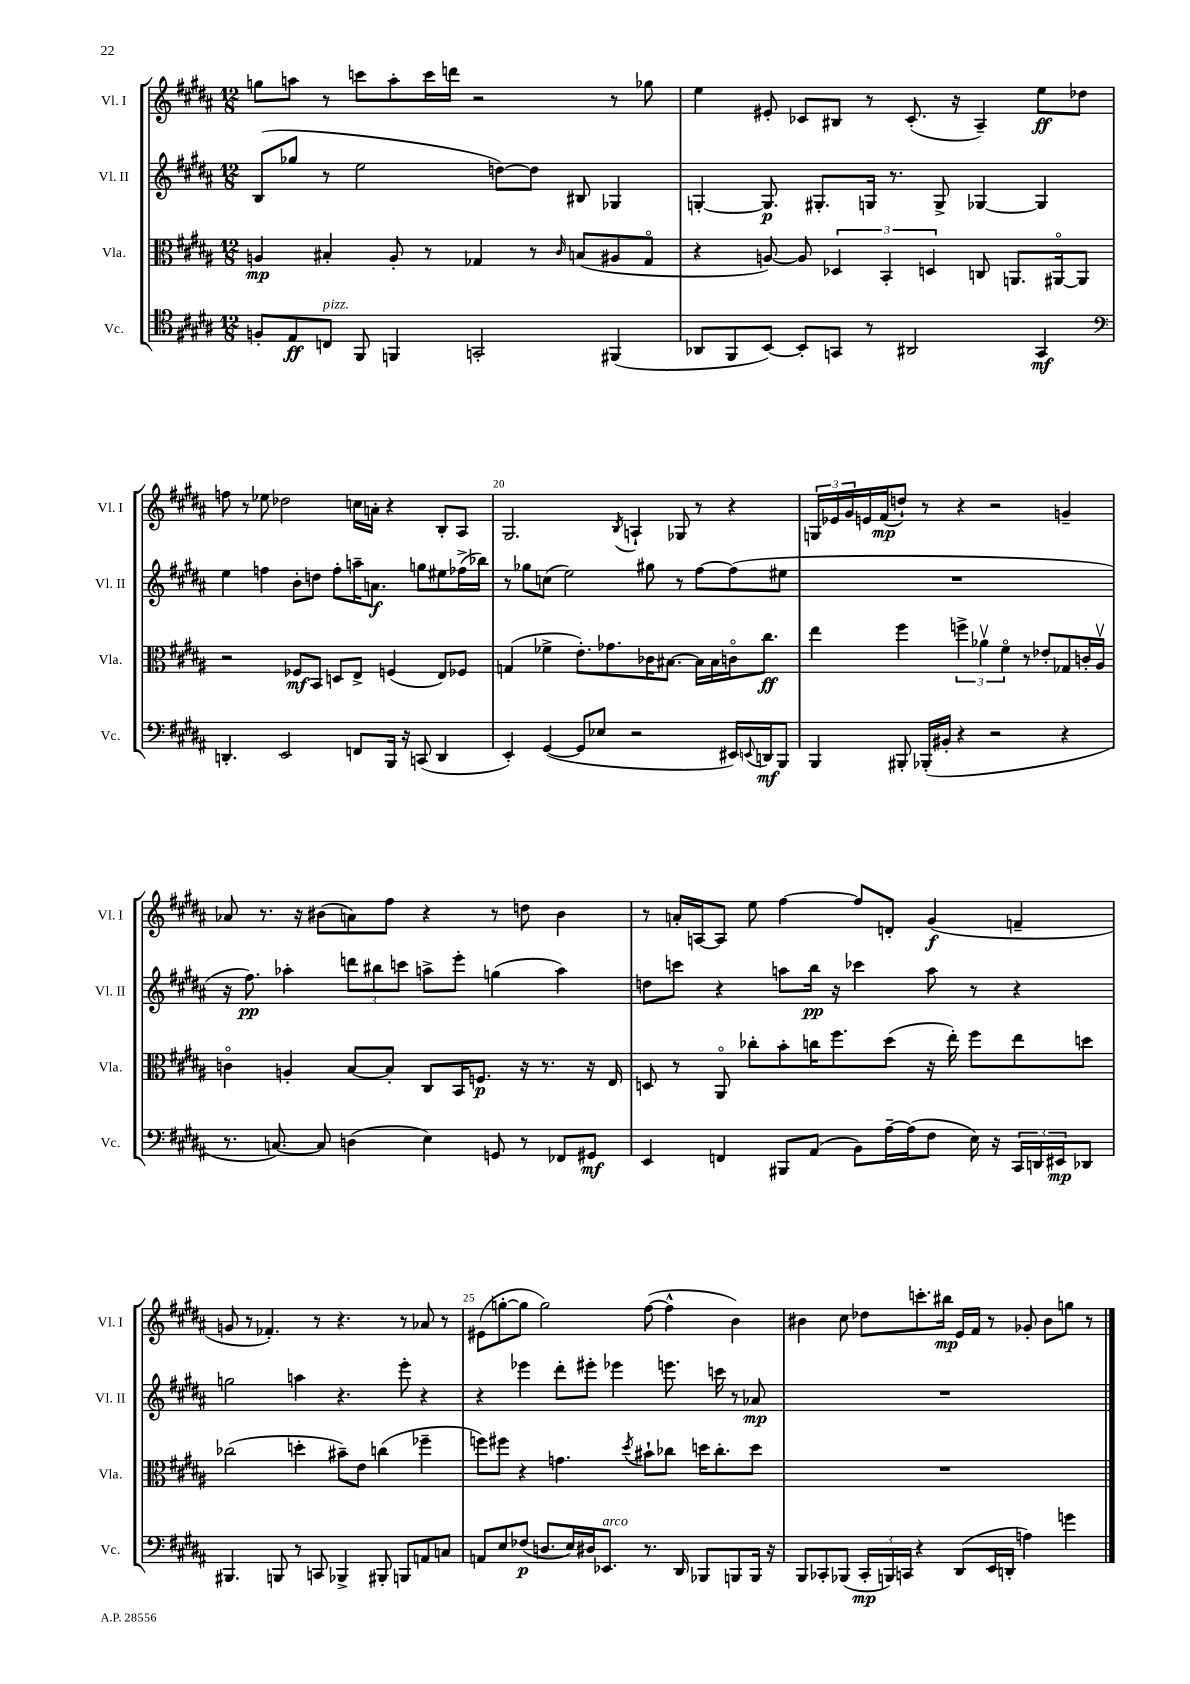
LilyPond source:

<<
\new StaffGroup <<
\new Staff = "s0" \with { instrumentName = "Vl. I" shortInstrumentName = "Vl. I" } {
    \clef treble \key b \major \numericTimeSignature \time 12/8
    g''8 a''8 r8 c'''8 a''8-. c'''16 d'''16 r2 r8 ges''8 |
    e''4 eis'8-. ces'8 bis8 r8 ces'8.-.( r16 ais4--) e''8\ff des''8 |
    f''8 r8 ees''8 des''2 c''16 a'16-. r4 b8-. ais8 |
    gis2. \acciaccatura { b8 } a4-! ges8 r8 r4 |
    \tuplet 3/2 { g16 ees'16 gis'16 } e'16 fis'16\mp( d''8-!) r8 r4 r2 g'4-- |
    aes'8 r8. r16 bis'8( a'8) fis''8 r4 r8 d''8 bis'4 |
    r8 a'16-. a16~ a8 e''8 fis''4~ fis''8 d'8-. gis'4\f( f'4-- |
    g'8 r8 fes'4.-.) r8 r4. r8 aes'8 r8 |
    eis'8( g''8~-. g''8 g''2) fis''8~( fis''4-^ b'4) |
    bis'4 cis''8 des''8 c'''8.-. bis''16\mp e'16 fis'16 r8 ges'8-. bis'8 g''8 r8 \bar "|." |
}
\new Staff = "s1" \with { instrumentName = "Vl. II" shortInstrumentName = "Vl. II" } {
    \clef treble \key b \major \numericTimeSignature \time 12/8
    b8( ges''8 r8 e''2 d''8~) d''8 bis8 ges4 |
    g4~-. g8.\p gis8.-. g16 r8. g8-> ges4~ ges4 |
    e''4 f''4 b'8-. d''8 f''8-. a''16-- a'8.\f g''8 eis''8 fes''16->( bes''16) |
    r8 ges''8 c''8( e''2) gis''8 r8 fis''8~ fis''8( eis''8 |
    R1. |
    r16 fis''8.\pp) aes''4-. \tuplet 3/2 { d'''8 bis''8 c'''8 } a''8-> e'''8-. g''4( a''4) |
    d''8 c'''8 r4 a''8 b''16\pp r16 ces'''4 a''8 r8 r4 |
    g''2 a''4 r4. e'''8-. r4 |
    r4 ees'''4 dis'''8-. eis'''8-. ees'''4 e'''8. c'''16 r8 aes'8\mp |
    R1. \bar "|." |
}
\new Staff = "s2" \with { instrumentName = "Vla." shortInstrumentName = "Vla." } {
    \clef alto \key b \major \numericTimeSignature \time 12/8
    a4\mp bis4-. a8-. r8 ges4 r8 \grace { cis'16 } b8( ais8 ges8\flageolet |
    r4 a8~) a8 \tuplet 3/2 { des4 b,4-. d4 } c8 a,8. ais,16~\flageolet ais,8 |
    r2 fes8\mf b,8 d8 e8-> f4( e8) fes8 |
    g4( fes'4-> e'8.-.) ges'8. ces'16 bis8.~ bis16 bis16 c'16\flageolet cis''8.\ff |
    e''4 fis''4 \tuplet 3/2 { f''4-> aes'4\upbow fis'4\flageolet } r8 ees'8-. ges8 c'16-. ais16\upbow |
    c'4\flageolet a4-. b8~ b8-. cis8 b,16 f8.\p r16 r8. r16 e16 |
    d8 r8 ais,8\flageolet ces''8-. b'8-. c''16 fis''8. dis''8( r16 e''16-.) fis''8 e''8 d''8 |
    ces''2( d''4-. bis'8--) e'8 c''4( fes''4-- |
    f''8) fis''8 r4 g'4. \acciaccatura { dis''8 } bis'8-! ces''8 d''16 ces''8.-. d''8 |
    R1. \bar "|." |
}
\new Staff = "s3" \with { instrumentName = "Vc." shortInstrumentName = "Vc." } {
    \clef tenor \key b \major \numericTimeSignature \time 12/8
    f8-. e8\ff c8^\markup { \italic "pizz." } fis,8 f,4 g,2-. fis,4( |
    aes,8 fis,8 b,8~) b,8-. g,8 r8 ais,2 g,4\mf |
    \clef bass d,4.-. e,2 f,8 b,,16 r16 c,8( d,4 |
    e,4-.) gis,4~( gis,8 ees8 r2 eis,16) \appoggiatura { e,8 } d,16\mf b,,8 |
    b,,4 bis,,8-. bes,,16-.( bis,16-. r4 r2 r4 |
    r8. c8.~) c8 d4( e4) g,8 r8 fes,8 gis,8\mf |
    e,4 f,4 bis,,8 ais,8( b,8) ais16~-- ais16( fis8 e16) r16 \tuplet 3/2 { cis,16 d,16 eis,16\mp } des,8 |
    bis,,4. b,,8 r8 c,8 bes,,4-> bis,,8-. b,,8 a,8 c8 |
    a,8 e8 fes8\p( d8. e16) dis16 ees,8.^\markup { \italic "arco" } r8. dis,16 bes,,8 b,,8 b,,16 r16 |
    b,,8 ces,8-. bes,,8( \tuplet 3/2 { ces,16-.\mp b,,16) c,16 } r4 dis,8( e,16 d,16-. a4) g'4 \bar "|." |
}
>>
>>
\layout { \context { \Score currentBarNumber = #17 \override BarNumber.break-visibility = ##(#f #t #t) barNumberVisibility = #(every-nth-bar-number-visible 5) } }
